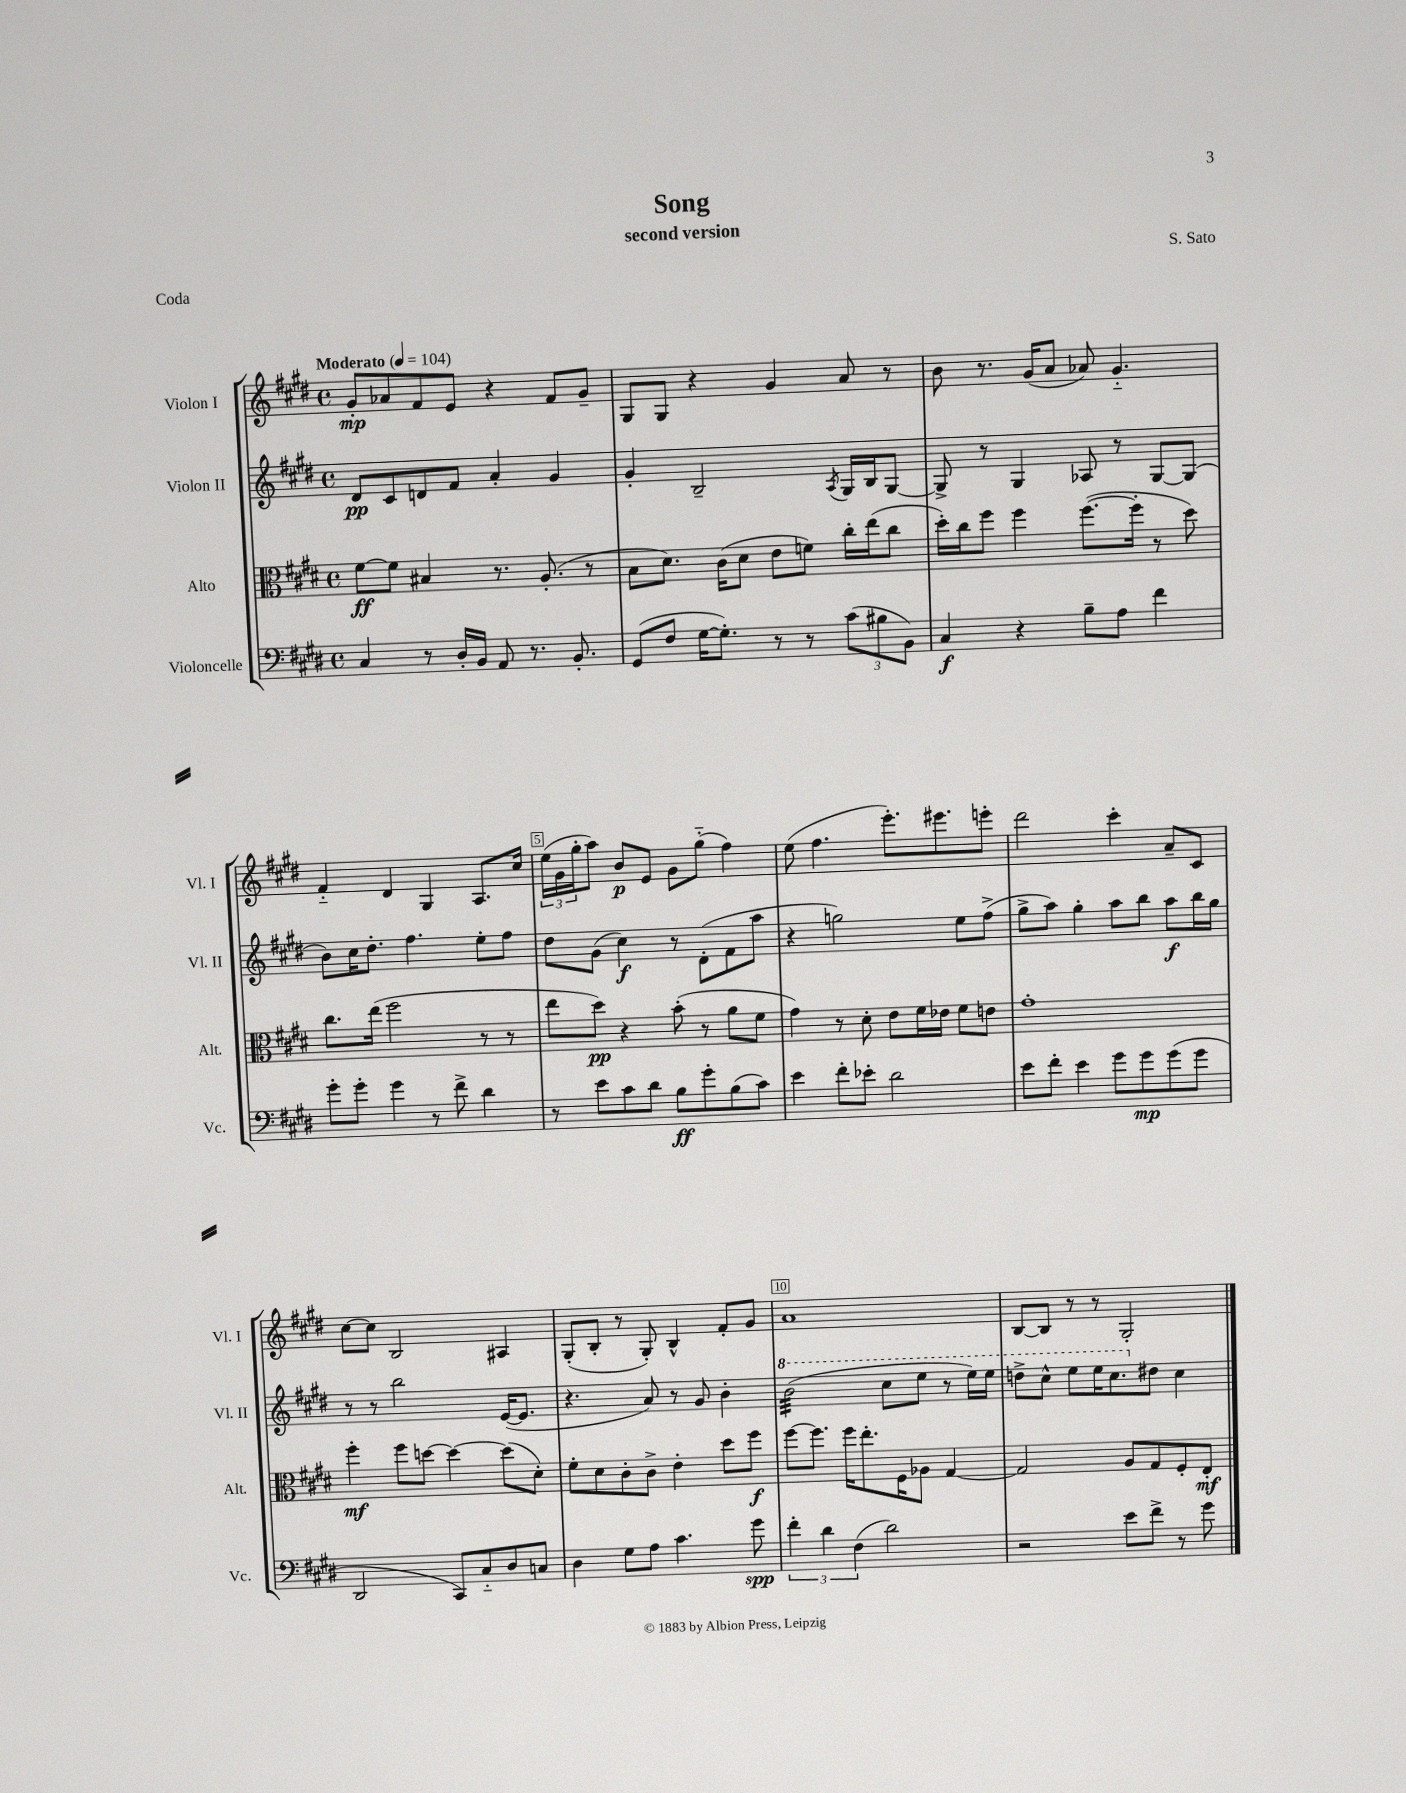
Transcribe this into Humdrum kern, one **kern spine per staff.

**kern	**kern	**kern	**kern
*staff4	*staff3	*staff2	*staff1
*clefF4	*clefC3	*clefG2	*clefG2
*k[f#c#g#d#]	*k[f#c#g#d#]	*k[f#c#g#d#]	*k[f#c#g#d#]
*M4/4	*M4/4	*M4/4	*M4/4
*met(c)	*met(c)	*met(c)	*met(c)
*MM104	*MM104	*MM104	*MM104
4C#/	[8f#\L	8d#/L	8g#'/L
.	8f#\]J	8c#/	8a-/
8r	4B#/	8d/	8f#/
16D#'/LL	.	8f#/J	8e/J
16BB/JJ	.	.	.
8AA/	8.r	4a'/	4r
8.r	.	.	.
.	(8.A'/	.	.
.	.	4g#/	8f#/L
8.BB'/	.	.	.
.	8r	.	8g#~/J
=	=	=	=
(8GG#/L	8B\L	4g#'/	8G#/L
8F#/J	8.d#\J)	.	8G#/J
[16G#\LK	.	2B~/	4r
8.G#'\]J)	(16c#\LK	.	.
.	8d#\J	.	.
8r	8e\L	.	4g#/
8r	8f\J)	.	.
.	.	8qA/	.
(12c#\L	16cc#'\LL	16G#/LL	8a/
.	(16ee\J	16B/J	.
12B#\	.	.	.
.	8cc#\J	[8G#/J	8r
12BB\J)	.	.	.
=	=	=	=
4C#/	16dd#'\LL)	8G#^/]	8b\
.	16cc#\J	.	.
.	8ff#\J	8r	8.r
4r	4ff#\	4G#/	.
.	.	.	(16g#/LK
.	.	.	8a/J
8B~\L	([8.ff#\L	8A-/	8a-/)
8A\J	.	8r	4.g#'~/
.	16ff#'\]Jk	.	.
4f#\	8r	[8G#/L	.
.	8dd#\)	(8G#/]J	.
=	=	=	=
8g#'\L	8.cc#\L	8b\L)	4f#'~/
8g#'\J	.	16cc#\K	.
.	(16ee\Jk	8.dd#'\J	.
4g#\	2ff#\	.	4d#/
.	.	4.ff#\	.
8r	.	.	4G#/
8f#^\	.	.	.
4d#\	8r	8ee'\L	8.A/L
.	8r	8ff#\J	.
.	.	.	16cc#/Jk
=	=	=	=
8r	8ee\L	8dd#\L	(24ee\LL
.	.	.	24g#\
.	.	.	24gg#'\J
8e\L	8dd#\J)	(8g#\J	8aa\J)
8c#\	4r	4cc#\)	8b/L
8d#\J	.	.	8e/J
8B\L	(8b'\	8r	8g#\L
8g#'\	8r	(8d#'\L	(8gg#'~\J
(8B\	8a\L	8f#\	4ff#\)
8c#\J)	8f#\J	8aa\J	.
=	=	=	=
4e\	4g#\)	4r	(8ee\
.	.	.	4.ff#\
8f#'\L	8r	2gg\)	.
8e-'\J	8d#'\	.	.
2d#\	8e\L	.	8.eee'\L)
.	16f#\L	.	.
.	16e-\JJ	.	8.eee#\
.	8f#\L	8ee\L	.
.	8e\J	(8ff#^\J	8eee'\J
=	=	=	=
8e\L	1g#'	8gg#^\L	2ddd#\
8f#'\J	.	8aa\J)	.
4e\	.	4gg#'\	.
8g#\L	.	8aa\L	4ccc#'\
8g#\	.	8bb\J	.
(8g#\	.	8aa\L	8a~/L
8g#\J	.	16bb\L	8c#/J
.	.	16gg#\JJ	.
=	=	=	=
2DD#/	4ff#'\	8r	[8cc#\L
.	.	8r	8cc#\]J
.	8ff#\L	2bb\	2B/
.	[8dd\J	.	.
8CC#/L)	4dd\_	.	.
8C#'~/	.	.	.
8D#/	(8dd\]L	([16e/LK	4A#/
.	.	8.e/]J	.
8C/J	8d#'\J)	.	.
=	=	=	=
4D#\	8f#'\L	4.r	(8G#'/L
.	8d#\	.	8B'/J
8G#\L	8c#'\	.	8r
8A\J	8c#^\J	8a/)	8G#'/)
4.c#\	4e'\	8r	4B^^/
.	.	8g#/	.
.	8dd#\L	4b'\	8f#'/L
8g#\	8ff#\J	.	8g#/J
=	=	=	=
6f#'\	[8ff#\L	(2bb\	1a
.	8.ff#\]J	.	.
6d#\	.	.	.
.	16ff#\LK	.	.
(6F#\	.	.	.
.	8.ee'\	.	.
2d#\)	.	8ccc#\L	.
.	16F#\K	.	.
.	8A-\J	8eee\J	.
.	[4G#/	8r	.
.	.	16eee\LL)	.
.	.	16eee\JJ	.
=	=	=	=
2r	2G#/]	8ddd^\L	[8B/L
.	.	8ccc#^^\J	8B/]J
.	.	8eee\L	8r
.	.	16eee\K	8r
.	.	8.ccc#\	.
8e\L	8A/L	.	2G#'/
8f#^\J	8G#/	8dd#\J	.
8r	8F#'/	4cc#\	.
8g#\	8E'/J	.	.
==	==	==	==
*-	*-	*-	*-
